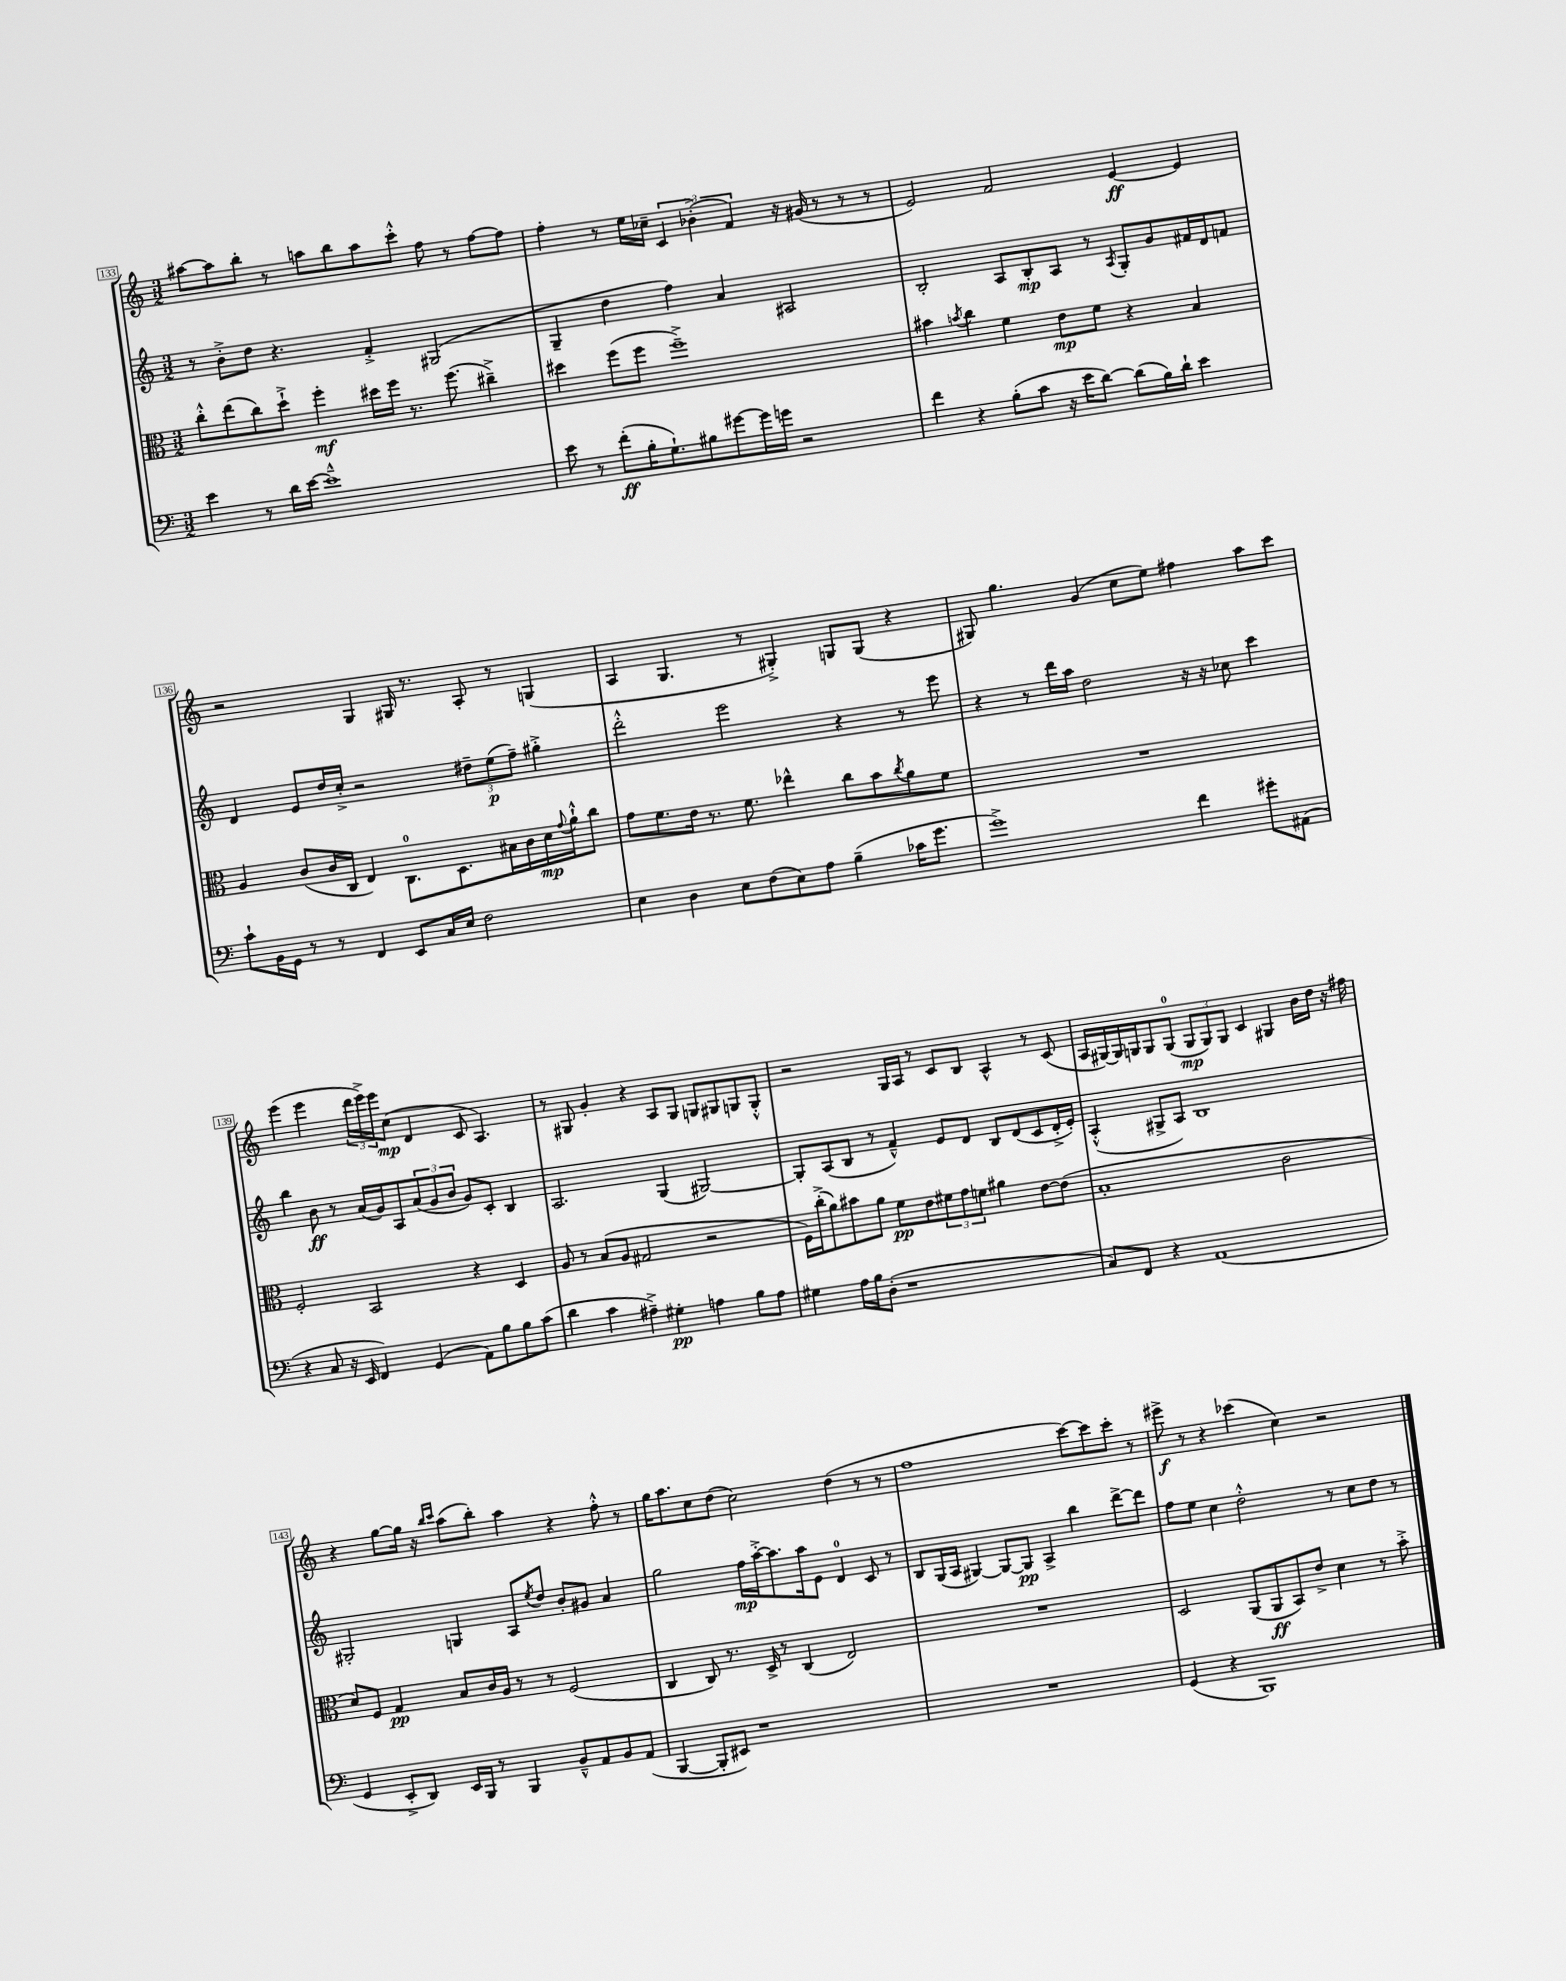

**kern	**dynam	**kern	**dynam	**kern	**dynam	**kern	**dynam
*part4	*part4	*part3	*part3	*part2	*part2	*part1	*part1
*staff4	*staff4	*staff3	*staff3	*staff2	*staff2	*staff1	*staff1
*clefF4	*	*clefC3	*	*clefG2	*	*clefG2	*
*k[]	*	*k[]	*	*k[]	*	*k[]	*
*M3/2	*	*M3/2	*	*M3/2	*	*M3/2	*
=133	=133	=133	=133	=133	=133	=133	=133
4e\	.	8cc'^^\L	.	8r	.	[8aa#X\L	.
.	.	(8ee\	.	8b'^\L	.	8aa#\]	.
8r	.	8cc\)	.	8dd\J	.	8bb'\J	.
16d\LL	.	8dd`^\J	.	4.r	.	8r	.
[16e\JJ	.	.	.	.	.	.	.
1e~^^]	.	4ff'\	mf	.	.	8aan\L	.
.	.	.	.	.	.	8bb\	.
.	.	16dd#X\LL	.	4f'^/	.	8aa\	.
.	.	16ff\JJ	.	.	.	.	.
.	.	8.r	.	.	.	8ccc'^^\J	.
.	.	.	.	(2G#X/	.	8ff\	.
.	.	(8.ff\	.	.	.	.	.
.	.	.	.	.	.	8r	.
.	.	4cc#X~^\)	.	.	.	[8ff\L	.
.	.	.	.	.	.	8ff\J]	.
=134	=134	=134	=134	=134	=134	=134	=134
8e\	.	4dd#X\	.	4G~/	.	4ff'\	.
8r	.	.	.	.	.	.	.
(8f'\L	ff	(8ff\L	.	4dd\	.	8r	.
16B'\K	.	8ff\J	.	.	.	16ee\LL	.
8.G`\)	.	.	.	.	.	16cc-X~\JJ	.
.	.	1ff~^)	.	4ff\)	.	6c/	.
8B#X\	.	.	.	.	.	.	.
.	.	.	.	.	.	(6b-X'^\	.
[8g#X\	.	.	.	4a/	.	.	.
.	.	.	.	.	.	6f/)	.
16g#\L]	.	.	.	.	.	.	.
16gn\JJ	.	.	.	.	.	.	.
2r	.	.	.	2A#X/	.	16r	.
.	.	.	.	.	.	(16g#X/	.
.	.	.	.	.	.	8r	.
.	.	.	.	.	.	8r	.
.	.	.	.	.	.	8r	.
=135	=135	=135	=135	=135	=135	=135	=135
4f\	.	4b#X\	.	2B'/	.	2e/)	.
.	.	8qbn/	.	.	.	.	.
4r	.	4cc\	.	.	.	.	.
(8B'\L	.	4f\	.	8A/L	.	2f/	.
8c\J	.	.	.	8B'/	mp	.	.
16r	.	8e\L	mp	8A/J	.	.	.
16e\KL	.	.	.	.	.	.	.
[8d\J)	.	8f\J	.	8r	.	.	.
.	.	.	.	8qA/	.	.	.
(8d\L]	.	4r	.	8G'/L	.	[4e/	ff
16B\L)	.	.	.	8g/	.	.	.
16d`\JJ	.	.	.	.	.	.	.
4e\	.	4B/	.	16f#X/L	.	4e/]	.
.	.	.	.	16d/J	.	.	.
.	.	.	.	8fn/J	.	.	.
!!LO:LB:g=z
=136	=136	=136	=136	=136	=136	=136	=136
8c`\L	.	4A/	.	4d/	.	2r	.
16BB\L	.	.	.	.	.	.	.
16GG\JJ	.	.	.	.	.	.	.
8r	.	(8c/L	.	8e/L	.	.	.
8r	.	16c/L	.	16dd/L	.	.	.
.	.	16C/JJ	.	16cc'^/JJ	.	.	.
4FF/	.	4E/)	.	2r	.	4G/	.
8EE/L	.	8.C\L	.	.	.	16G#X/	.
.	.	.	.	.	.	8.r	.
16C/L	.	.	.	.	.	.	.
16E/JJ	.	8.D\	.	.	.	.	.
2F\	.	.	.	12dd#X~\L	.	8A'/	.
.	.	.	.	(12ee\	p	.	.
.	.	16B#X\L	.	.	.	8r	.
.	.	.	.	12ff~\J)	.	.	.
.	.	16c\	.	.	.	.	.
.	.	16d\	mp	4gg#X'^\	.	(4Gn/	.
.	.	8qqg/	.	.	.	.	.
.	.	16a`^^\J	.	.	.	.	.
.	.	8cc\J	.	.	.	.	.
=137	=137	=137	=137	=137	=137	=137	=137
4E\	.	8g\L	.	2ddd'^^\	.	4A/	.
.	.	8.f\	.	.	.	.	.
4D\	.	.	.	.	.	4.G/	.
.	.	16e\Jk	.	.	.	.	.
.	.	8.r	.	.	.	.	.
8E\L	.	.	.	2eee\	.	.	.
.	.	8.f\	.	.	.	.	.
(8F\	.	.	.	.	.	8r	.
8E\)	.	4ee-X^^\	.	.	.	4G#X'^/)	.
8A\J	.	.	.	.	.	.	.
(4B~\	.	8cc\L	.	4r	.	8Gn/L	.
.	.	8b\	.	.	.	(8G/J	.
.	.	8qcc/	.	.	.	.	.
16c-X\KL	.	8a\	.	8r	.	4r	.
8.g\J	.	.	.	.	.	.	.
.	.	8f\J	.	8eee\	.	.	.
=138	=138	=138	=138	=138	=138	=138	=138
1g^)	.	1.r	.	4r	.	8G#X/)	.
.	.	.	.	.	.	4.gg\	.
.	.	.	.	8r	.	.	.
.	.	.	.	16ddd\LL	.	.	.
.	.	.	.	16aa\JJ	.	.	.
.	.	.	.	2dd\	.	(4g/	.
.	.	.	.	.	.	8cc\L	.
.	.	.	.	.	.	8ee\J)	.
4f\	.	.	.	16r	.	4ff#X\	.
.	.	.	.	16r	.	.	.
.	.	.	.	8cc-X\	.	.	.
8g#X'\L	.	.	.	4ccc\	.	8aa\L	.
(8AA#X\J	.	.	.	.	.	8ccc\J	.
!!LO:LB:g=z
=139	=139	=139	=139	=139	=139	=139	=139
4r	.	2F'/	.	4bb\	.	(4eee\	.
8C/	.	.	.	8b\	ff	4eee\	.
16r	.	.	.	8r	.	.	.
16EE/	.	.	.	.	.	.	.
4FF/)	.	2BB/	.	(16a/LL	.	24ddd\LL	.
.	.	.	.	.	.	24eee^\)	.
.	.	.	.	16g/J)	.	.	.
.	.	.	.	.	.	24eee\J	.
.	.	.	.	8A/	.	(8cc\J	mp
(4GG/	.	.	.	(12a/	.	4d/	.
.	.	.	.	12g/	.	.	.
.	.	.	.	12b/J	.	.	.
8AA\L)	.	4r	.	8g/L)	.	8c/	.
8B\	.	.	.	8c'/J	.	4.A/)	.
8B\	.	4D/	.	4B/	.	.	.
(8c\J	.	.	.	.	.	.	.
=140	=140	=140	=140	=140	=140	=140	=140
4d\	.	8A/	.	2.A/	.	8r	.
.	.	8r	.	.	.	8G#X/	.
4c\	.	(8B/L	.	.	.	4g'/	.
.	.	8A/J	.	.	.	.	.
4A#X~^\)	.	2G#X/	.	.	.	4r	.
4G#X'\	pp	.	.	(4G/	.	8A/L	.
.	.	.	.	.	.	8G#/J	.
4An\	.	2r	.	[2G#X/)	.	8Gn/L	.
.	.	.	.	.	.	8G#X/	.
8B\L	.	.	.	.	.	8Gn/	.
8A\J	.	.	.	.	.	8G'^^/J	.
=141	=141	=141	=141	=141	=141	=141	=141
4G#X\	.	16F\LL)	.	8G#'/L]	.	2r	.
.	.	(16cc'^\J	.	.	.	.	.
.	.	8a\)	.	(8A/	.	.	.
16A\LL	.	8b#X\	.	8B/J	.	.	.
16B\J	.	.	.	.	.	.	.
(8D'\J	.	8a\J	.	8r	.	.	.
1r	.	8f\L	pp	4f~^^/)	.	16G/LL	.
.	.	.	.	.	.	16A/JJ	.
.	.	8e\	.	.	.	8r	.
.	.	12f#X\	.	8e/L	.	8c/L	.
.	.	12g\	.	.	.	.	.
.	.	.	.	8d/J	.	8B/J	.
.	.	12fn\J	.	.	.	.	.
.	.	4a#X\	.	8B/L	.	4A^^/	.
.	.	.	.	(8d/	.	.	.
.	.	[8e\L	.	8c/	.	8r	.
.	.	(8e\J]	.	16d'^/L	.	(8c/	.
.	.	.	.	16e'/JJ)	.	.	.
=142	=142	=142	=142	=142	=142	=142	=142
8C/L)	.	1B'	.	(4A'^^/	.	16A/LL	.
.	.	.	.	.	.	[16G#X/)	.
8FF/J	.	.	.	.	.	16G#/]	.
.	.	.	.	.	.	16Gn/J	.
4r	.	.	.	8G#X^/L	.	8G/	.
.	.	.	.	8A/J)	.	(8G/J	.
(1AA	.	.	.	1B	.	12G/L	mp
.	.	.	.	.	.	12G/)	.
.	.	.	.	.	.	12G/J	.
.	.	.	.	.	.	4c/	.
.	.	2c\	.	.	.	4G#X/	.
.	.	.	.	.	.	16b\LL	.
.	.	.	.	.	.	16dd\JJ	.
.	.	.	.	.	.	16r	.
.	.	.	.	.	.	16ff#X\	.
!!LO:LB:g=z
=143	=143	=143	=143	=143	=143	=143	=143
4GG/	.	8d/L)	.	2G#X'/	.	4r	.
.	.	8F/J	.	.	.	.	.
8EE'^/L	.	4G/	pp	.	.	[8gg\L	.
8DD/J)	.	.	.	.	.	16gg\Jk]	.
.	.	.	.	.	.	16r	.
.	.	.	.	.	.	16qqbb/LL	.
.	.	.	.	.	.	16qqccc/JJ	.
16EE/LL	.	8B/L	.	4Gn/	.	(8aa\L	.
16BBB/JJ	.	.	.	.	.	.	.
8r	.	16c/L	.	.	.	8bb'\J)	.
.	.	16A/JJ	.	.	.	.	.
4BBB/	.	8r	.	8A/L	.	4aa\	.
.	.	.	.	8qee/	.	.	.
.	.	8r	.	8dd/J	.	.	.
8BB~^^/L	.	(2F/	.	8b'/L	.	4r	.
8AA/	.	.	.	8g#X/J	.	.	.
8BB/	.	.	.	4a/	.	8ff'^^\	.
(8AA/J	.	.	.	.	.	8r	.
=144	=144	=144	=144	=144	=144	=144	=144
[4BBB/	.	4C/	.	2gg\	.	16gg\KL	.
.	.	.	.	.	.	8.aa\	.
8BBB'/L]	.	8C/)	.	.	.	8cc\	.
8EE#X/J)	.	8.r	.	.	.	(8dd\J	.
1r	.	.	.	16ff\LL	mp	2cc\)	.
.	.	16D^/	.	[16aa'^\J	.	.	.
.	.	8r	.	8.aa\]	.	.	.
.	.	(4C/	.	.	.	.	.
.	.	.	.	16aa\k	.	.	.
.	.	.	.	8e\J	.	.	.
.	.	2E/)	.	4d/	.	(4dd\	.
.	.	.	.	8c/	.	8r	.
.	.	.	.	8r	.	8r	.
=145	=145	=145	=145	=145	=145	=145	=145
1.r	.	1.r	.	8B/L	.	1ff	.
.	.	.	.	(16G/L	.	.	.
.	.	.	.	16A/JJ	.	.	.
.	.	.	.	[4G#X/)	.	.	.
.	.	.	.	8G#/L_	.	.	.
.	.	.	.	8G#/J]	pp	.	.
.	.	.	.	4A^/	.	.	.
.	.	.	.	4bb\	.	[8ccc\L)	.
.	.	.	.	.	.	8ccc\]	.
.	.	.	.	[8ddd^\L	.	8ccc'\J	.
.	.	.	.	8ddd\J]	.	8r	.
=146	=146	=146	=146	=146	=146	=146	=146
(4GG/	.	2D/	.	8ff\L	.	8eee#X^\	f
.	.	.	.	8ee\J	.	8r	.
4r	.	.	.	4cc\	.	4r	.
1BBB)	.	(8AA/L	.	2dd'^^\	.	(4ccc-X\	.
.	.	8AA/	ff	.	.	.	.
.	.	8BB/)	.	.	.	4cc\)	.
.	.	8e^/J	.	.	.	.	.
.	.	4d\	.	8r	.	2r	.
.	.	.	.	8cc\L	.	.	.
.	.	8r	.	8dd\J	.	.	.
.	.	8b'^\	.	8r	.	.	.
==	==	==	==	==	==	==	==
*-	*-	*-	*-	*-	*-	*-	*-
